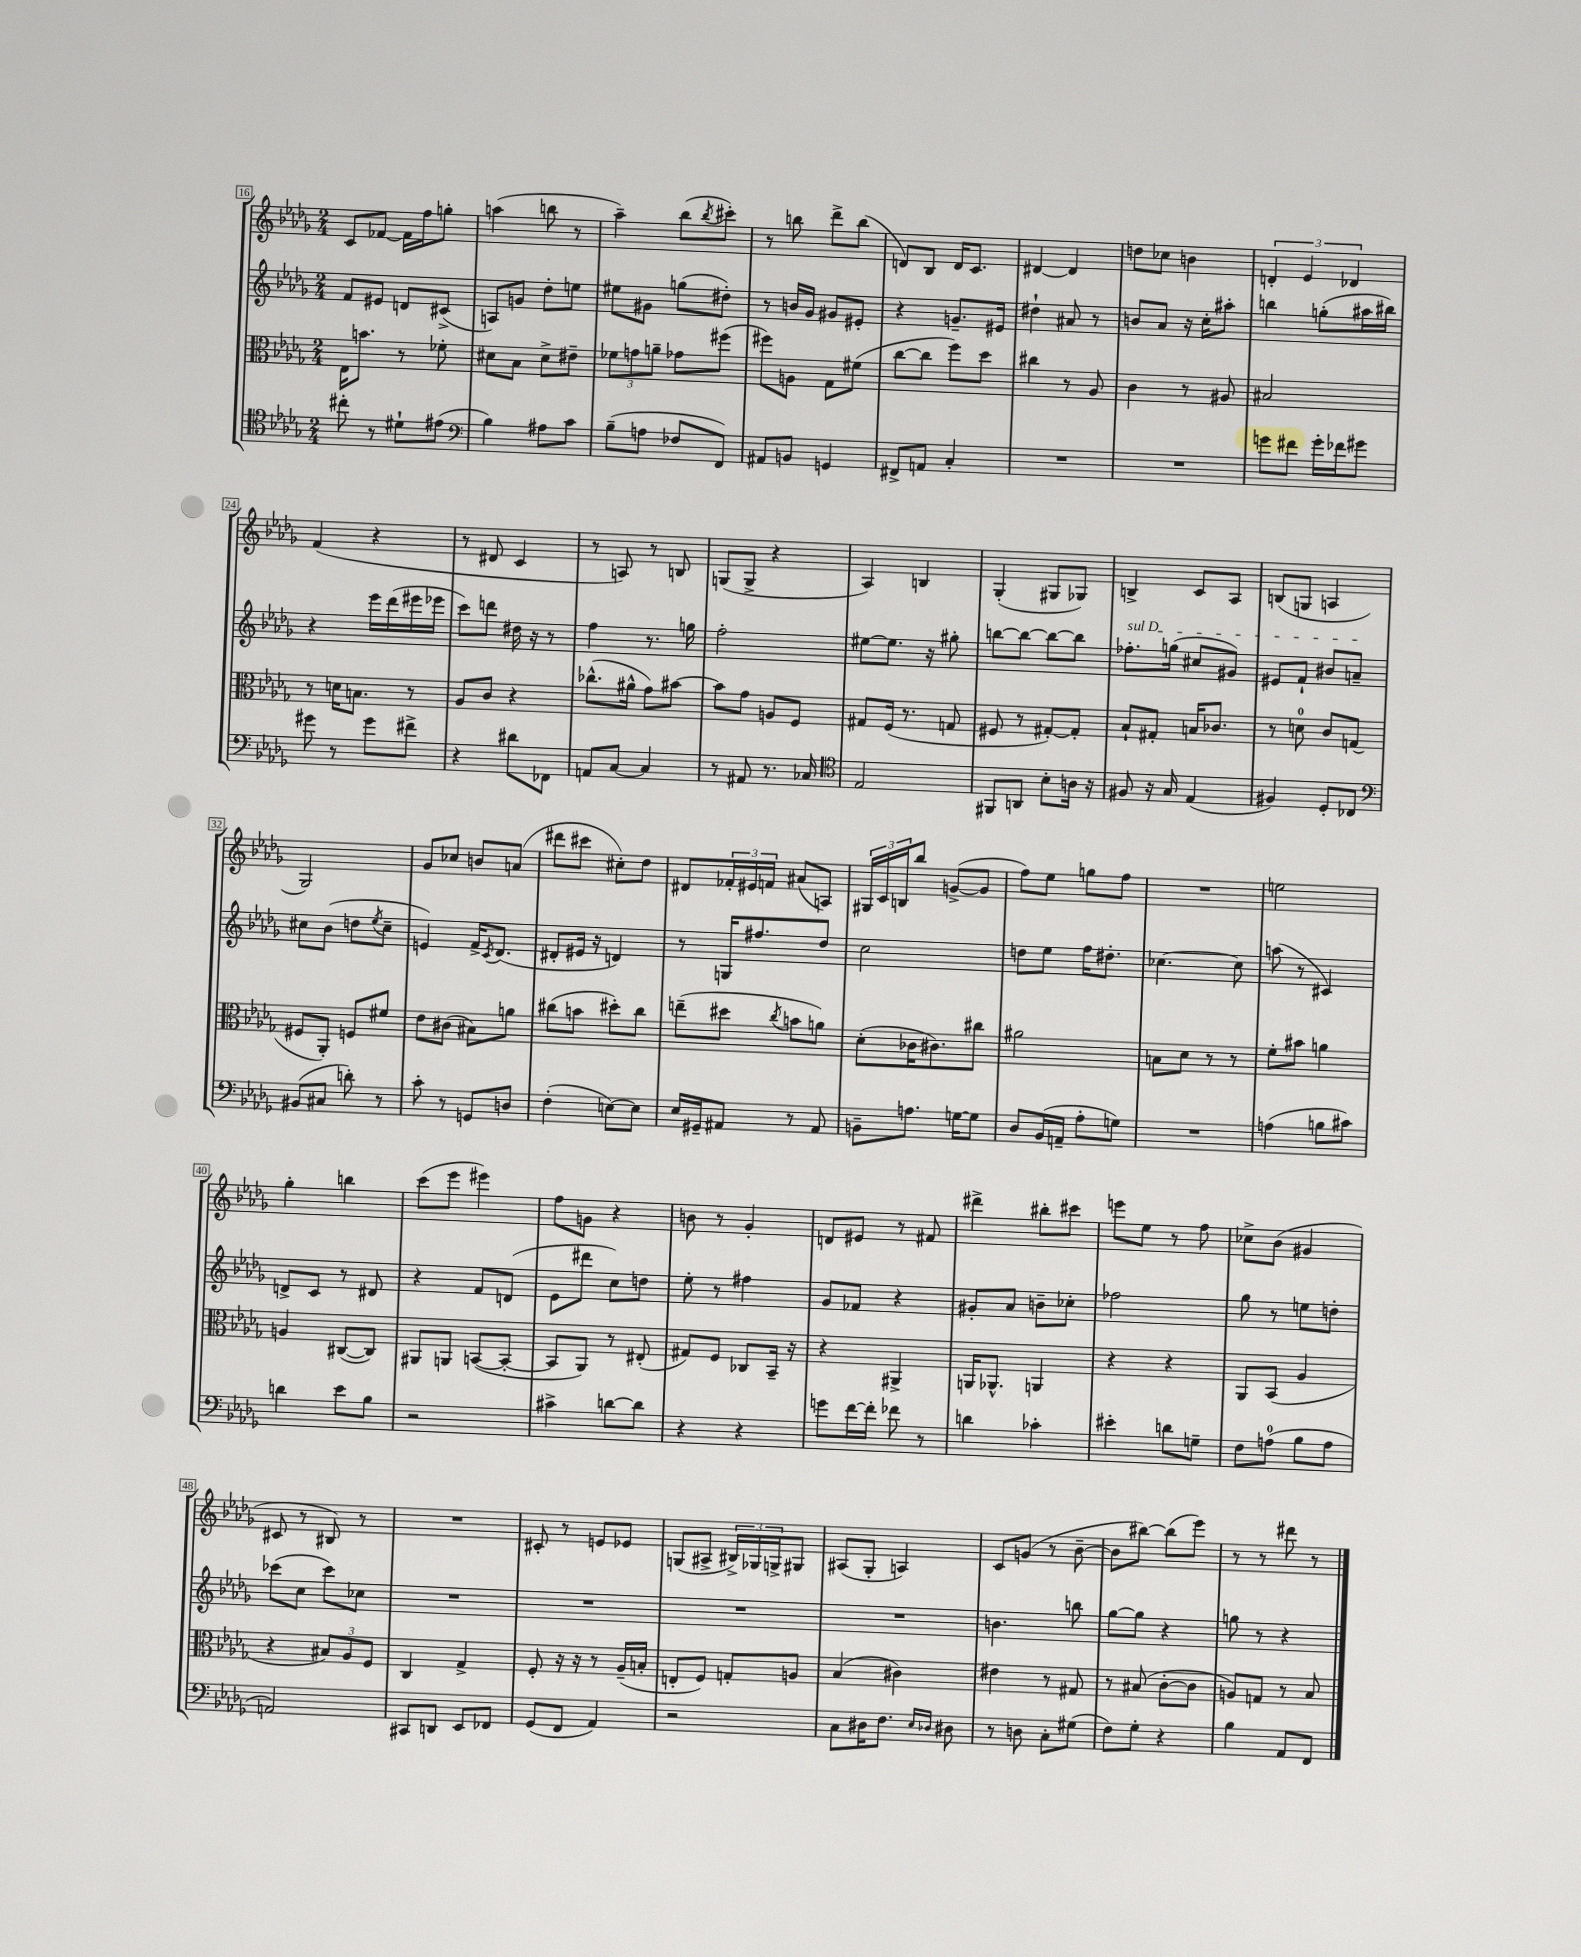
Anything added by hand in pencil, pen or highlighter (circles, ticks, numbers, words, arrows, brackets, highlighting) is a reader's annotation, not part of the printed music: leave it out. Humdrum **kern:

**kern	**kern	**kern	**kern
*staff4	*staff3	*staff2	*staff1
*clefC4	*clefC3	*clefG2	*clefG2
*k[b-e-a-d-g-]	*k[b-e-a-d-g-]	*k[b-e-a-d-g-]	*k[b-e-a-d-g-]
*M2/4	*M2/4	*M2/4	*M2/4
8cc#'\	16E-\LK	8f/L	8c/L
.	8.b\J	.	.
8r	.	8e#/J	[8f-/J
8d#`\L	8r	8d/L	16f-\]LL
.	.	.	16ff\J
(8e#\J	8f-'\	(8c#^/J	8gg'\J
=	=	=	=
*clefF4	*	*	*
4B-\)	8d#\L	8A/L)	(4aa\
.	8B-\J	8g/J	.
8A#\L	8d#^\L	8dd-'\L	8bb\
8c\J	8e#~\J	8ee\J	8r
=	=	=	=
(8B-~\L	12f-\L	8ee#\L	4aa-~\)
.	12g\	.	.
8A\J	.	8g#\J	.
.	12a~\J	.	.
8F-/L	8g-\L	(8gg\L	(8bb-\L
.	.	.	8qbb-/
8FF/J)	(8ff#\J	8dd#'\J)	8ccc#'\J)
=	=	=	=
8AA#/L	8ff#\L)	8r	8r
8BB/J	8A\J	16b/LL	8bb\
.	.	16g-/JJ	.
4GG/	8G-\L	8g#/L	8ddd-^\L
.	(8f#\J	8e#'/J	(8bb\J
=	=	=	=
8FF#^/L	[8cc\L	4r	8d/L)
8AA/J	8cc\]J	.	8B-/J
4C'/	8ff\L)	8.g~/L	16d/LK
.	.	.	8.c/J
.	8dd-\J	.	.
.	.	16e#/Jk	.
=	=	=	=
2r	4cc#\	4dd#`\	[4d#/
.	8r	8a#/	4d#/]
.	8A-/	8r	.
=	=	=	=
2r	4c\	8b/L	8dd\L
.	.	8a-/J	8cc-\J
.	8r	16r	4b\
.	.	16cc'\LK	.
.	8A#/	8aa#'\J	.
=	=	=	=
8g\L	2B#/	4bb\	6d'/
8f#\J	.	.	.
.	.	.	6e-/
16g'\LL	.	(8gg'\L	.
16f-\J	.	.	.
.	.	.	6d-/
8g#\J	.	16aa#\L	.
.	.	16bb#\JJ)	.
=	=	=	=
8g#\	8r	4r	(4f/
8r	16d\LK	.	.
.	8.B\J	.	.
8g#\L	.	16eee-\LL	4r
.	.	(16ddd-\	.
8f#^\J	8r	16eee#\	.
.	.	16eee-\JJ	.
=	=	=	=
4r	8A-/L	8ccc\L)	8r
.	8c/J	8ddd\J	8d#/
8d#\L	4r	16dd#\	4c/
.	.	16r	.
8FF-\J	.	8r	.
=	=	=	=
8AA/L	(8.cc-^^\L	4ff\	8r
[8C/J	.	.	8A/)
.	16a#^^\Jk	.	.
4C/]	8g-\L)	8.r	8r
.	[8b#\J	.	8B/
.	.	16gg\	.
=	=	=	=
8r	8b#\]L	2ff'\	(8G/L
8AA#/	8g-\J	.	8G^/J
8.r	8A/L	.	4r
.	8F/J	.	.
16C-/	.	.	.
=	=	=	=
*clefC4	*	*	*
2E-/	8G#/L	[8ee#\L	4A-/)
.	(16F/Jk	8.ee#\]J	.
.	8.r	.	.
.	.	.	4B/
.	.	16r	.
.	8G/	8gg#'\	.
=	=	=	=
8FF#/L	8F#/	[8bb\L	(4G-'/
8AA/J	8r	8bb\_J	.
8B-'\L	[8G#'/L)	8bb\_L	8G#/L
16A\Jk	8G#'/]J	8bb\]J	8G-/J)
16r	.	.	.
=	=	=	=
8F#/	8B-`/L	8.ff-'\L	4B^/
16r	8G#'/J	.	.
16G-/	.	(16gg\Jk	.
(4E-/	16B/LK	8cc#/L	8c/L
.	8.c-/J	.	.
.	.	8g#/J)	8A-/J
=	=	=	=
4F#/)	8r	8e#/L	(8B/L
.	8d\	8f`/J	8G/J
8D-'/L	8c/L	8b#/L	4A/
8C-/J	(8G/J	8a~/J	.
=	=	=	=
*clefF4	*	*	*
(8BB#/L	8F#/L	8cc#\L	2G-/)
8C#/J	8AA-'/J)	(8b-\J	.
8d'\)	8F/L	8dd\L	.
.	.	8qee-/	.
8r	8f#/J	8cc#~\J	.
=	=	=	=
8c'\	8e-\L	4e/)	8g-/L
8r	(8c#\J	.	8cc-/J
8GG/L	8B#\L)	16f^/LK	8b/L
.	.	8qc/	.
.	.	(8.d-/J	.
8D/J	8a\J	.	(8a/J
=	=	=	=
(4F'\	(8cc#\L	8d#'/L	8ddd#\L
.	8b\J	16e#/Jk	8ccc#\J
.	.	16r	.
[8E\L)	8dd#'\L)	4d/)	8cc#'\L)
8E\]J	8cc#\J	.	8dd-\J
=	=	=	=
16E-/LL	(8ee~\L	8r	8d#/L
16GG#~/J	.	.	.
8AA#/J	8dd#\J	16G/LK	24f-'/L
.	.	.	24e#/
.	.	8.ff#/	.
.	.	.	24f/JJ
.	8qcc/	.	.
8r	8b\L	.	(8a#/L
8AA#/	8a\J)	8dd-/J	8A/J)
=	=	=	=
8BB~\L	(8d-'\L	2cc\	24G#/LL
.	.	.	24c/
.	.	.	24B/J
8.A\J	16c-\K	.	8bb-/J
.	8.c#\)	.	.
.	.	.	([8g^/L
[16G\LK	.	.	.
8G\]J	8cc#\J	.	8g/]J
=	=	=	=
8D-/L	2a#\	8dd\L	8ff\L)
(16BB-/L	.	8ee-\J	8ee-\J
16AA~/JJ	.	.	.
8A-'\L	.	16ff\LK	8gg\L
.	.	8.dd#'\J	.
8G\J)	.	.	8ff\J
=	=	=	=
2r	8B\L	[4.cc-\	2r
.	8d-\J	.	.
.	8r	.	.
.	8r	8cc-\]	.
=	=	=	=
(4A\	8f'\L	(8aa\	2ee\
.	8b#\J	8r	.
8B\L	4a\	4c#/)	.
8c#\J)	.	.	.
=	=	=	=
4d\	4A/	8d^/L	4gg-'\
.	.	8c/J	.
8e-\L	([8C#/L	8r	4bb\
8B-\J	8C#/]J)	8d#/	.
=	=	=	=
2r	8AA#/L	4r	(8ccc\L
.	8AA/J	.	8eee-\J
.	([8BB/L	8f/L	4eee#\)
.	8BB'/_J	(8d/J	.
=	=	=	=
4c#^\	8BB/]L	8e-\L	8ff\L
.	8AA-/J)	8ddd#\J	8g\J
[8d\L	8r	8cc\L)	4r
8d\]J	(8E#'/	8dd\J	.
=	=	=	=
4r	8G#/L)	8ee-'\	8b\
.	8F/J	8r	8r
4r	8C-/L	4ff#\	4g-'/
.	16BB-~/Jk	.	.
.	16r	.	.
=	=	=	=
8g\L	4r	8g-/L	8d/L
[16f\L	.	8f-/J	8e#/J
16f'\]JJ	.	.	.
8f-\	4AA#^/	4r	8r
8r	.	.	8f#/
=	=	=	=
4d\	16AA/LK	8g#'/L	4ddd#^\
.	8.AA-^^/J	.	.
.	.	8a-/J	.
4c-'\	4AA/	8b~\L	8bb#'\L
.	.	8cc-'\J	8ccc#\J
=	=	=	=
4e#'\	4r	2ff-\	8eee\L
.	.	.	8ee-\J
8d\L	4r	.	8r
8G~\J	.	.	8ff\
=	=	=	=
8F\L	8AA-/L	8gg-\	8cc-^\L
(8A\J	(8BB-/J	8r	(8b-\J
8B-\L	4A-/	8ee\L	4g#/
8A\J	.	8dd'\J	.
=	=	=	=
2AA/)	4r	(8ccc-\L	8c#/
.	.	8cc\J	8r
.	12B#/L)	8ccc-\L)	8B#/)
.	12A-/	.	.
.	.	8cc-\J	8r
.	12F/J	.	.
=	=	=	=
8CC#/L	4C/	2r	2r
8DD/J	.	.	.
8EE-/L	4G-^/	.	.
8FF-/J	.	.	.
=	=	=	=
(8GG-/L	8F'/	2r	8c#'/
8FF/J	16r	.	8r
.	16r	.	.
4AA-/)	8r	.	8e/L
.	(16A-~/LL	.	8e-/J
.	16B'/JJ	.	.
=	=	=	=
2r	8E'/L	2r	(8G/L
.	8F/J)	.	8A#^/J
.	8G'/L	.	24B#^/LL)
.	.	.	24G-/
.	.	.	24G^/J
.	8A/J	.	8G#/J
=	=	=	=
8C\L	(4B-/	2r	(8A#/L
16D#\K	.	.	8G-'/J
8.F\J	.	.	.
.	4c#\)	.	4A/)
16qqE-/LL	.	.	.
16qqD-/JJ	.	.	.
8D#\	.	.	.
=	=	=	=
8r	4e#\	4.b\	8c/L
8D\	.	.	(8g/J
8C'\L	8r	.	8r
(8G#\J	8G#/	8bb\	[8b-~\
=	=	=	=
8F\L)	8r	[8gg-\L	8b-\]L
8G-'\J	(8B#/	8gg-\]J	[8bb#\J)
4r	[8c'\L	4r	(8bb#\]L
.	8c\]J	.	8eee-\J)
=	=	=	=
4B-\	8A/L)	8gg\	8r
.	8G/J	8r	8r
8AA-/L	8r	4r	8ddd#\
8FF/J	8B-/	.	8r
==	==	==	==
*-	*-	*-	*-
